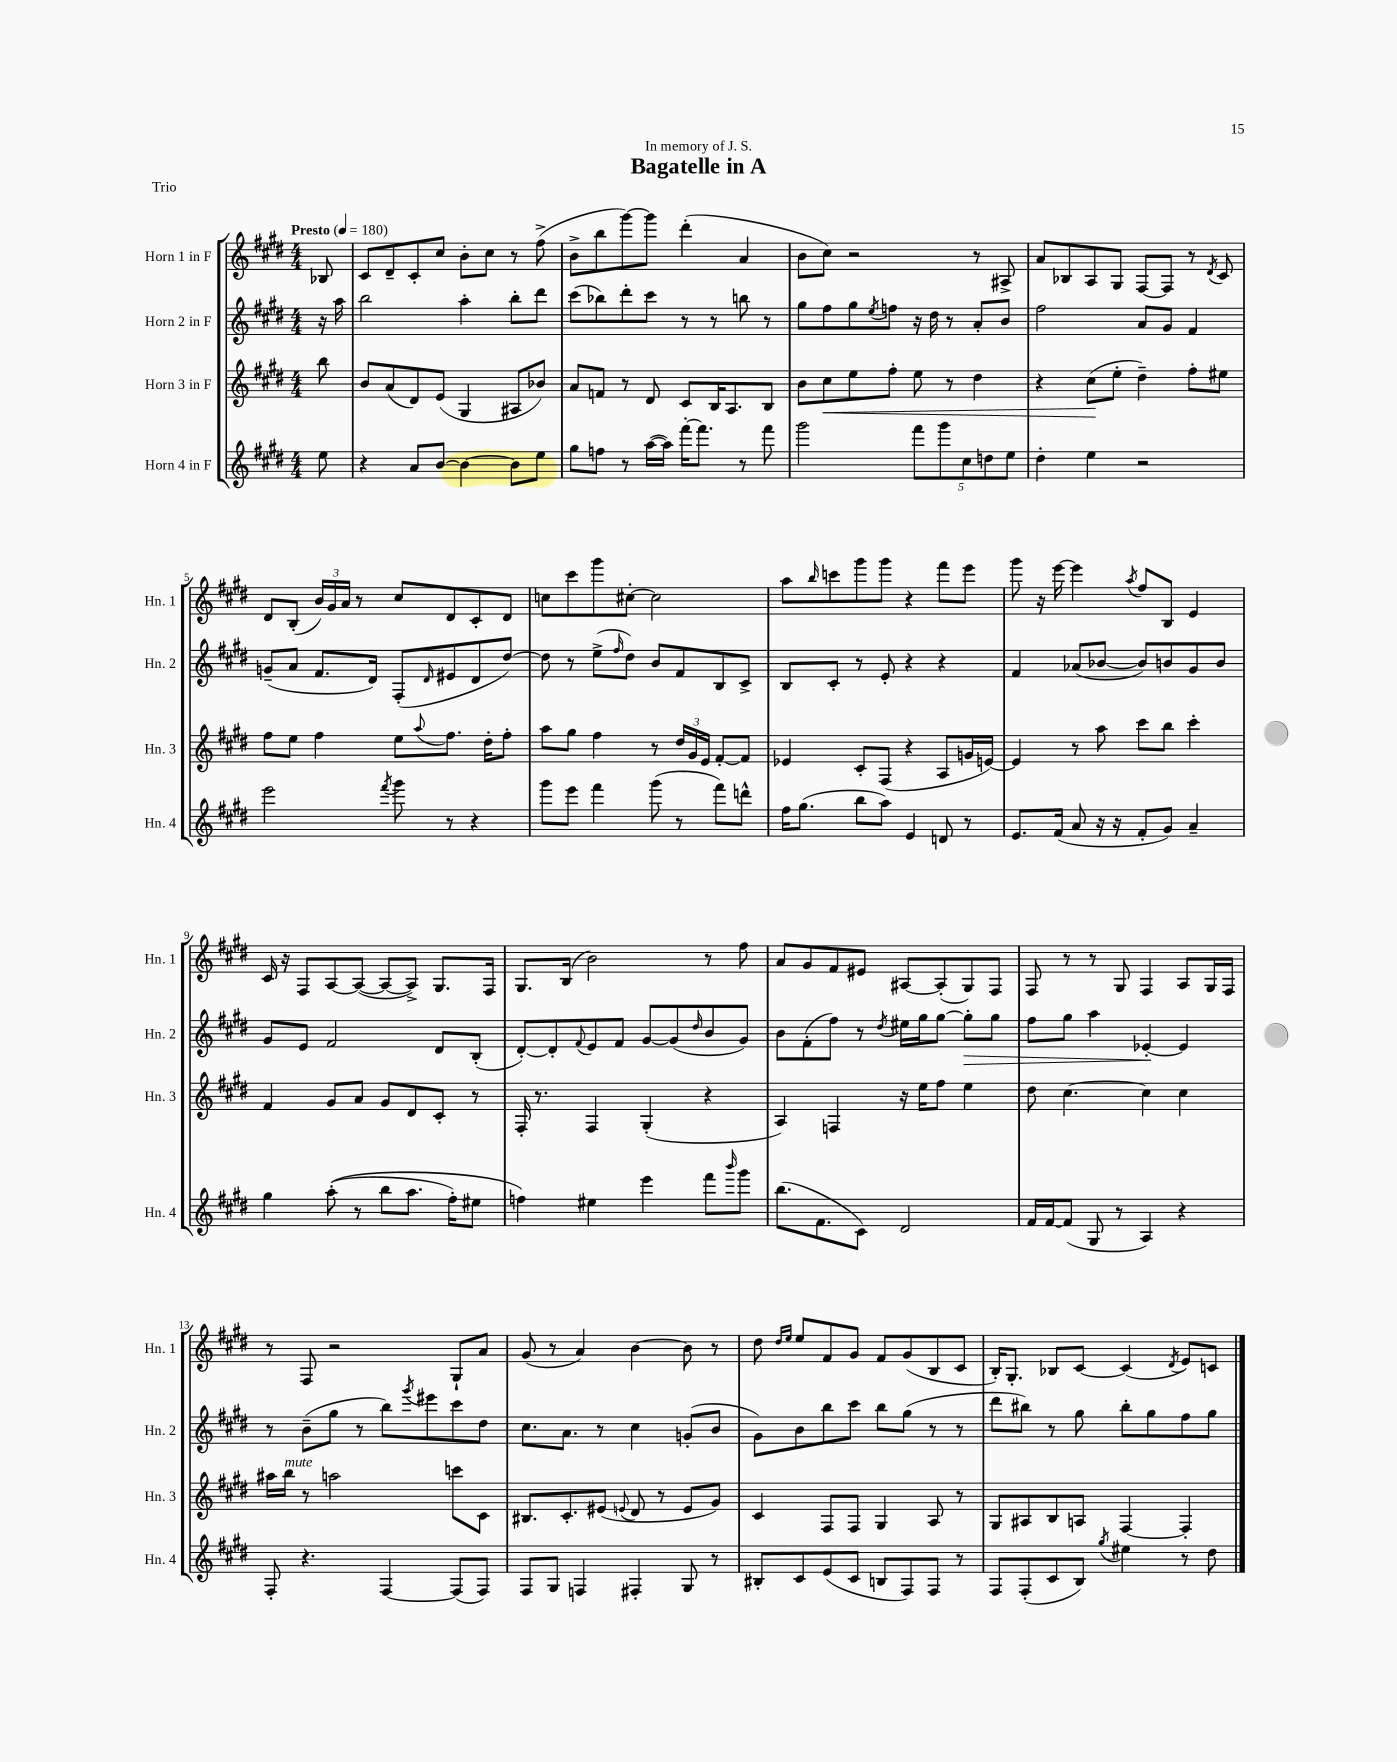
\header { title = "Bagatelle in A" dedication = "In memory of J. S." piece = "Trio" }
<<
\new StaffGroup <<
\new Staff = "s0" \with { instrumentName = "Horn 1 in F" shortInstrumentName = "Hn. 1" } {
    \clef treble \key e \major \numericTimeSignature \time 4/4 \partial 8 \tempo "Presto" 4 = 180
    bes8 |
    cis'8 dis'8-- cis'8-. cis''8 b'8-. cis''8 r8 fis''8->( |
    b'8-> b''8 gis'''8~) gis'''8 dis'''4-.( a'4 |
    b'8 cis''8) r2 r8 ais8-> |
    a'8 bes8 a8 gis8 fis8~ fis8 r8 \acciaccatura { dis'8 } cis'8 |
    dis'8 b8-.( \tuplet 3/2 { b'16) gis'16 a'16 } r8 cis''8 dis'8 cis'8-. dis'8 |
    c''8 cis'''8 gis'''8 cis''8~-. cis''2 |
    a''8 \grace { b''16 } c'''8 gis'''8 gis'''8 r4 fis'''8 e'''8 |
    gis'''8 r16 e'''16~ e'''4 \acciaccatura { a''8 } fis''8 b8 e'4 |
    cis'16 r16 fis8 a8~ a8~( a8~ a8->) gis8. fis16 |
    gis8. b16( b'2) r8 fis''8 |
    a'8 gis'8 fis'8 eis'8 ais8~ ais8-.( gis8) fis8 |
    fis8 r8 r8 gis8 fis4 a8 gis16 fis16 |
    r8 fis8 r2 gis8-! a'8 |
    gis'8( r8 a'4) b'4~ b'8 r8 |
    dis''8 \grace { dis''16 e''16 } e''8 fis'8 gis'8 fis'8 gis'8( b8 cis'8 |
    b16-.) gis8.-. bes8 cis'8~ cis'4( \acciaccatura { dis'8 } e'8) c'8 \bar "|." |
}
\new Staff = "s1" \with { instrumentName = "Horn 2 in F" shortInstrumentName = "Hn. 2" } {
    \clef treble \key e \major \numericTimeSignature \time 4/4 \partial 8
    r16 a''16 |
    b''2 a''4-. b''8-. dis'''8 |
    cis'''8( bes''8) dis'''8-. cis'''8 r8 r8 b''8 r8 |
    gis''8 fis''8 gis''8 \acciaccatura { e''8 } f''8 r16 dis''16 r8 a'8-. b'8 |
    fis''2 a'8 gis'8 fis'4 |
    g'8--( a'8 fis'8. dis'16) fis8-.( \grace { dis'16 } eis'8 dis'8 dis''8~) |
    dis''8 r8 e''8->( \grace { fis''16 } dis''8) b'8 fis'8 b8 cis'8-> |
    b8 cis'8-. r8 e'8-. r4 r4 |
    fis'4 aes'8( bes'8~ bes'8) b'8 gis'8 b'8 |
    gis'8 e'8 fis'2 dis'8 b8-.( |
    dis'8~-.) dis'8-. \appoggiatura { fis'8 } e'8 fis'8 gis'8~ gis'8( \grace { dis''16 } b'8 gis'8) |
    b'8 fis'8-.( fis''8) r8 \acciaccatura { dis''8 } eis''16 gis''16 gis''8~ gis''8-.\> gis''8 |
    fis''8 gis''8 a''4 ees'4~-.\! ees'4 |
    r8 b'8--( gis''8 r8 b''8) \acciaccatura { gis'''8 } eis'''8 cis'''8 dis''8 |
    cis''8. a'8. r8 cis''4 g'8-.( b'8 |
    gis'8) b'8 b''8 cis'''8 b''8 gis''8( r8 r8 |
    dis'''8 bis''8) r8 gis''8 bis''8-. gis''8 fis''8 gis''8 \bar "|." |
}
\new Staff = "s2" \with { instrumentName = "Horn 3 in F" shortInstrumentName = "Hn. 3" } {
    \clef treble \key e \major \numericTimeSignature \time 4/4 \partial 8
    b''8 |
    b'8 a'8( dis'8) e'8( gis4 ais8 bes'8) |
    a'8 f'8 r8 dis'8 cis'8 b16 a8. b8 |
    b'8 cis''8\< e''8 fis''8-. e''8 r8 dis''4 |
    r4 cis''8\!( e''8-. dis''4--) fis''8-. eis''8 |
    fis''8 e''8 fis''4 e''8 \appoggiatura { a''8 } fis''8. dis''16-. fis''8-. |
    a''8 gis''8 fis''4 r8 \tuplet 3/2 { dis''16 gis'16 e'16 } fis'8~-. fis'8 |
    ees'4 cis'8-. fis8( r4 a8 g'16 e'16~) |
    e'4 r8 a''8 cis'''8 b''8 cis'''4-. |
    fis'4 gis'8 a'8 gis'8 dis'8 cis'8-. r8 |
    fis16-. r8. fis4 gis4-.( r4 |
    a4) f4 r16 e''16 fis''8 e''4 |
    dis''8 cis''4.~ cis''4 cis''4 |
    ais''16 b''16^\markup { \italic "mute" } r8 a''2 c'''8 cis'8 |
    bis8. cis'8.-. eis'8( \appoggiatura { e'8 } dis'8 r8 e'8 gis'8) |
    cis'4 fis8 fis8 gis4 a8 r8 |
    gis8 ais8 b8 a8 fis4~ fis4-. \bar "|." |
}
\new Staff = "s3" \with { instrumentName = "Horn 4 in F" shortInstrumentName = "Hn. 4" } {
    \clef treble \key e \major \numericTimeSignature \time 4/4 \partial 8
    e''8 |
    r4 a'8 b'8~ b'4~ b'8 e''8 |
    gis''8 f''8 r8 a''16~( a''16) fis'''16~-. fis'''8. r8 fis'''8 |
    gis'''2 \tuplet 5/4 { fis'''8 gis'''8 cis''8 d''8 e''8 } |
    dis''4-. e''4 r2 |
    e'''2 \acciaccatura { fis'''8 } gis'''8 r8 r4 |
    gis'''8 e'''8 fis'''4 gis'''8( r8 fis'''8) d'''8-^ |
    fis''16 gis''8.( b''8 a''8) e'4 d'8 r8 |
    e'8. fis'16( a'8 r16 r16 fis'8-. gis'8) a'4-- |
    gis''4 a''8-.(\( r8 b''8 a''8. fis''16-.) eis''8 |
    f''4\) eis''4 e'''4 fis'''8 \grace { b'''16 } gis'''8 |
    b''8.( fis'8. cis'8) dis'2 |
    fis'16 fis'16~ fis'8( gis8 r8 a4) r4 |
    fis8-. r4. fis4~ fis8( fis8) |
    fis8 gis8 f4 fis4-. gis8 r8 |
    bis8-. cis'8 e'8( cis'8 b8 fis8) fis8 r8 |
    fis8 fis8-.( cis'8 b8) \acciaccatura { gis''8 } eis''4 r8 dis''8 \bar "|." |
}
>>
>>
